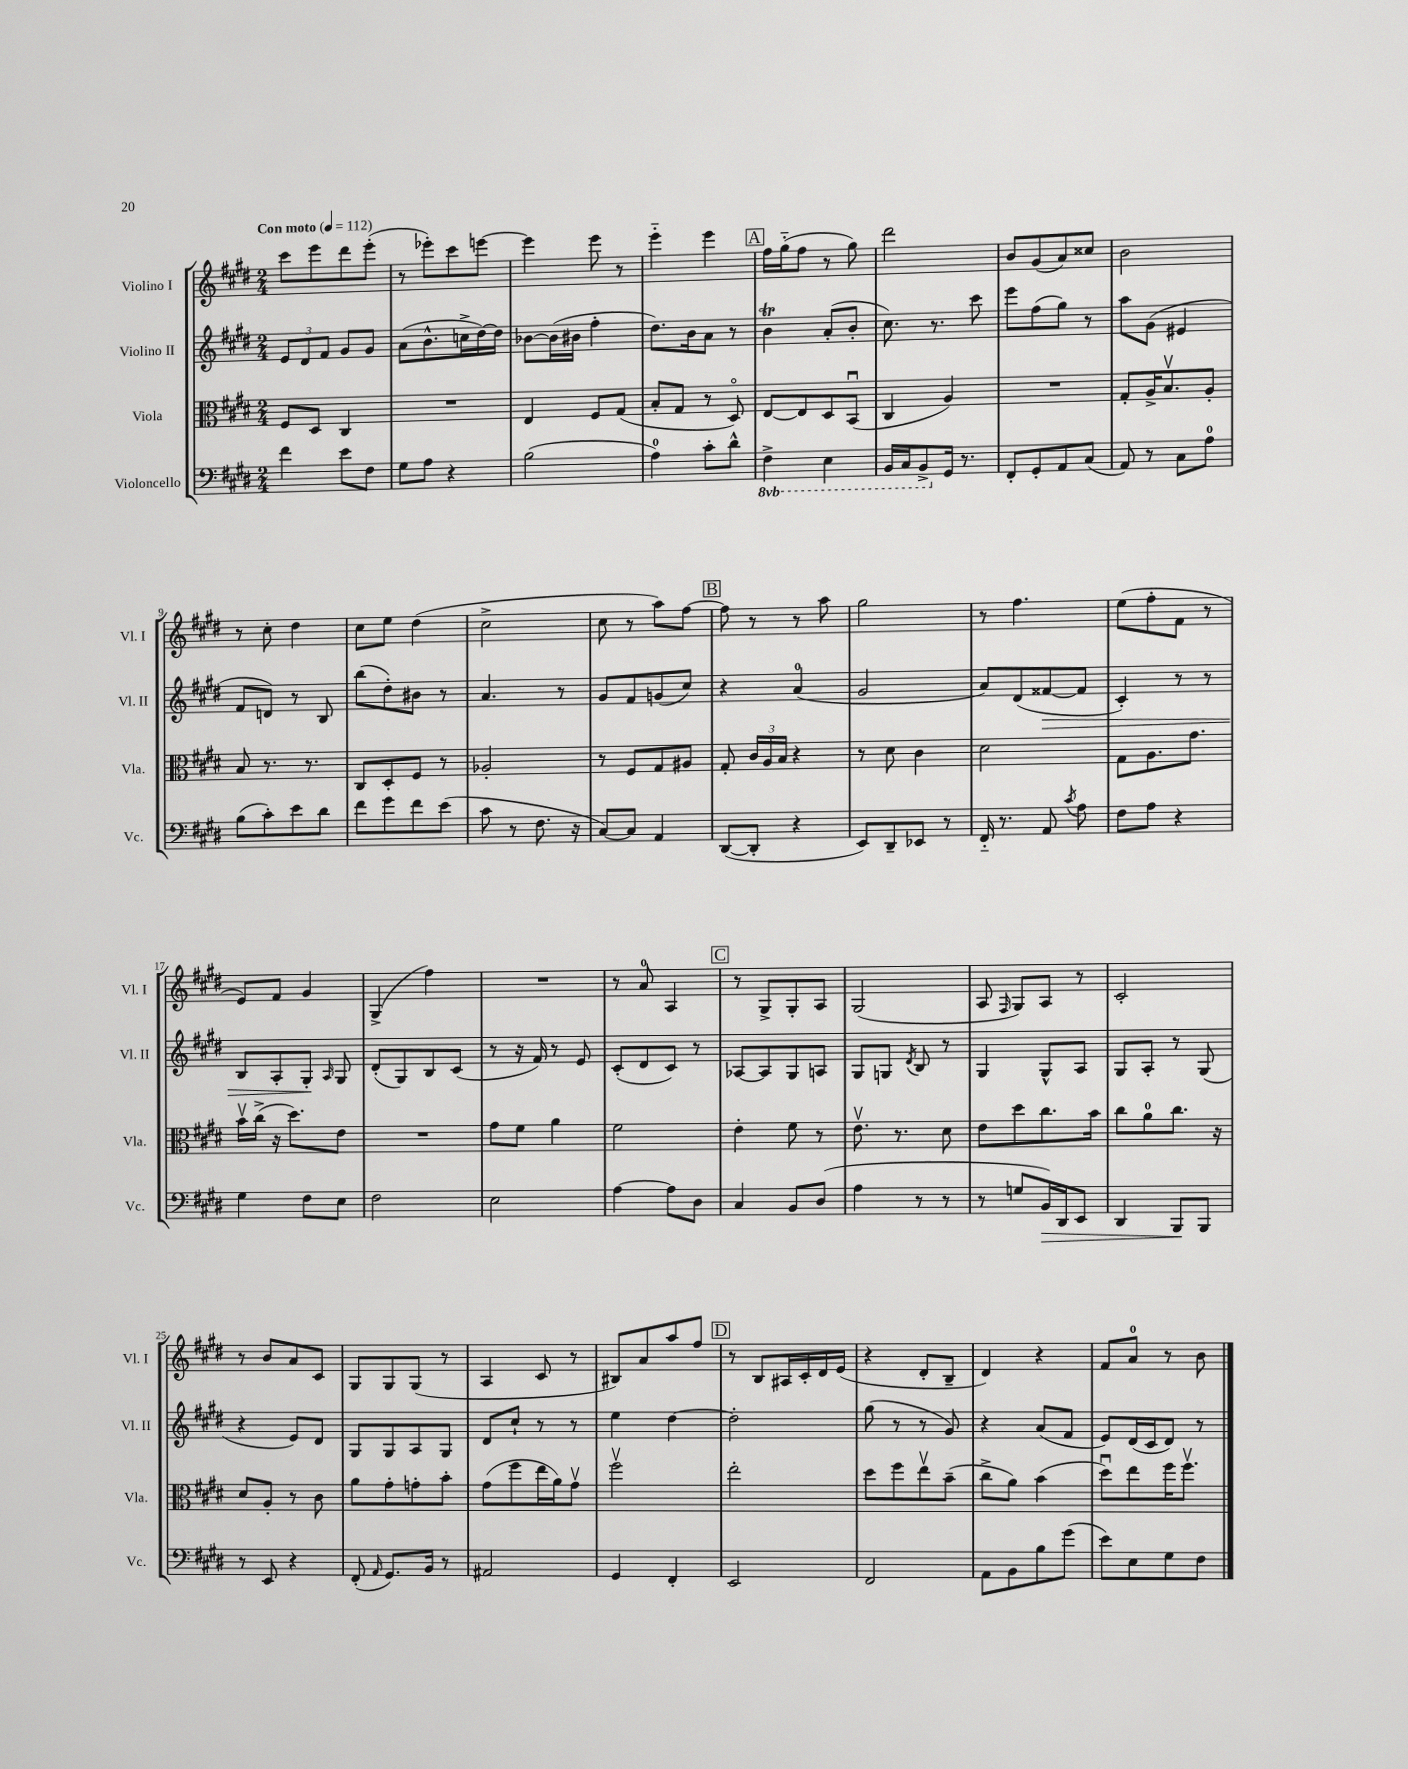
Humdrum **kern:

**kern	**kern	**kern	**kern
*staff4	*staff3	*staff2	*staff1
*clefF4	*clefC3	*clefG2	*clefG2
*k[f#c#g#d#]	*k[f#c#g#d#]	*k[f#c#g#d#]	*k[f#c#g#d#]
*M2/4	*M2/4	*M2/4	*M2/4
*MM112	*MM112	*MM112	*MM112
4f#	8F#	12e	8ccc#
.	.	12d#	.
.	8D#	.	8eee
.	.	12f#	.
8e	4C#	8g#	8ddd#
8F#	.	8g#	(8eee'
=	=	=	=
8G#	2r	(8a	8r
8A	.	8.b^^	8eee-')
4r	.	.	8ccc#
.	.	16cc^	.
.	.	[16dd#)	[8eee
.	.	16dd#]	.
=	=	=	=
(2B	4E	[8b-	4eee]
.	.	(16b-]	.
.	.	16b#	.
.	8F#	4ff#'	8eee
.	(8G#	.	8r
=	=	=	=
4A)	8B'	8.dd#)	4eee'~
.	8G#	.	.
.	.	16b	.
8c#'	8r	8a	4eee
8d#^^	8D#o)	8r	.
=	=	=	=
4FF#^	[8E	4b	16ff#
.	.	.	(16gg#'~
.	8E]	.	8ff#
4EE	8D#	(8a'	8r
.	(8BBu	8b'	8gg#)
=	=	=	=
16BBB	4C#	8.cc#)	2ddd#
16CC#	.	.	.
8BBB^	.	.	.
.	.	8.r	.
16GG#	4A)	.	.
8.r	.	.	.
.	.	8ccc#	.
=	=	=	=
8FF#'	2r	8eee	8b
8GG#'	.	(8ff#	(8g#
8AA	.	8gg#)	8a)
(8C#	.	8r	8cc##
=	=	=	=
8AA)	8G#'	8aa	2b
8r	16A^	(8g#	.
.	8.Bv	.	.
8C#	.	4e#	.
8A	8A'	.	.
=	=	=	=
(8B	8B	8f#	8r
8c#')	8.r	8d)	8cc#'
8e	.	8r	4dd#
.	8.r	.	.
8d#	.	8B	.
=	=	=	=
8f#	8C#	(8bb	8cc#
8g#	8D#'	8dd#')	8ee
8f#	8F#	8b#	(4dd#
(8e	8r	8r	.
=	=	=	=
8c#	2A-'	4.a	2cc#^
8r	.	.	.
8.F#	.	.	.
.	.	8r	.
16r	.	.	.
=	=	=	=
[8C#)	8r	8g#	8cc#
8C#]	8F#	8f#	8r
4AA	8G#	(8g	8aa)
.	8A#	8cc#)	[8ff#
=	=	=	=
([8DD#	8G#'	4r	8ff#]
8DD#']	24c#	.	8r
.	24A	.	.
.	24B	.	.
4r	4r	(4a	8r
.	.	.	8aa
=	=	=	=
8EE)	8r	2g#	2gg#
8DD#~	8d#	.	.
8EE-	4c#	.	.
8r	.	.	.
=	=	=	=
16FF#'~	2d#	8a)	8r
8.r	.	.	.
.	.	(8d#	4.ff#
8AA	.	[8f##	.
8qc#	.	.	.
8A	.	8f##]	.
=	=	=	=
8F#	8G#	4c#')	(8ee
8A	8.A	.	8ff#'
4r	.	8r	8f#
.	8.g#	.	.
.	.	8r	8r
=	=	=	=
4G#	16bv	8B	8e)
.	(16cc#^	.	.
.	16r	8A'	8f#
.	8.dd#)	.	.
8F#	.	8G#'	4g#
.	.	16qqA	.
8E	8e	8G#	.
=	=	=	=
2F#	2r	(8d#'	(4G#^
.	.	8G#)	.
.	.	8B	4ff#)
.	.	(8c#	.
=	=	=	=
2E	8g#	8r	2r
.	8f#	16r	.
.	.	16f#)	.
.	4a	8r	.
.	.	8e	.
=	=	=	=
[4A	2f#	(8c#'	8r
.	.	8d#	8a
8A]	.	8c#)	4A
8D#	.	8r	.
=	=	=	=
4C#	4e'	[8A-	8r
.	.	8A-]	8G#^
8BB	8f#	8G#	8G#'
(8D#	8r	8A	8A
=	=	=	=
4A	8.ev	8G#	(2G#
.	.	8G	.
.	8.r	.	.
.	.	8qd#	.
8r	.	8B	.
8r	8d#	8r	.
=	=	=	=
8r	8e	4G#	8A
.	.	.	16qqF#
8G	8dd#	.	8G#)
16BB)	8.cc#	8G#^^	8A
16DD#	.	.	.
8EE	.	8A	8r
.	16b	.	.
=	=	=	=
4DD#	8cc#	8G#	2c#'
.	8a	8A'	.
8BBB	8.cc#	8r	.
8BBB	.	(8G#	.
.	16r	.	.
=	=	=	=
8r	8d#	4r	8r
8EE	8A'	.	8b
4r	8r	8e)	8a
.	8c#	8d#	8c#
=	=	=	=
(8FF#'	8a	8G#	8G#
16qqAA	.	.	.
8.GG#)	8g#'	8G#	8G#
.	8g'	8A	(8G#
16BB	.	.	.
8r	8b'	8G#	8r
=	=	=	=
2AA#	(8g#	8d#	4A
.	8ff#	8cc#`	.
.	16ee	8r	8c#
.	16a)	.	.
.	8g#v	8r	8r
=	=	=	=
4GG#	2ff#v	4ee	8B#)
.	.	.	8a
4FF#'	.	[4dd#	8aa
.	.	.	8ff#
=	=	=	=
2EE	2ee'	2dd#']	8r
.	.	.	8B
.	.	.	16A#
.	.	.	16c#'
.	.	.	16d#
.	.	.	(16e
=	=	=	=
2FF#	8dd#	(8gg#	4r
.	8ff#	8r	.
.	8eev	8r	8d#'
.	(8b~	8g#)	8B~
=	=	=	=
8AA	8cc#^	4r	4d#)
8BB	8a)	.	.
8B	(4b	(8a	4r
(8g#	.	8f#	.
=	=	=	=
8e)	8dd#u)	8e)	8f#
8E	8ee	(16d#	8a
.	.	16c#	.
8G#	16ff#	8d#)	8r
.	8.ff#v	.	.
8F#	.	8r	8b
==	==	==	==
*-	*-	*-	*-
